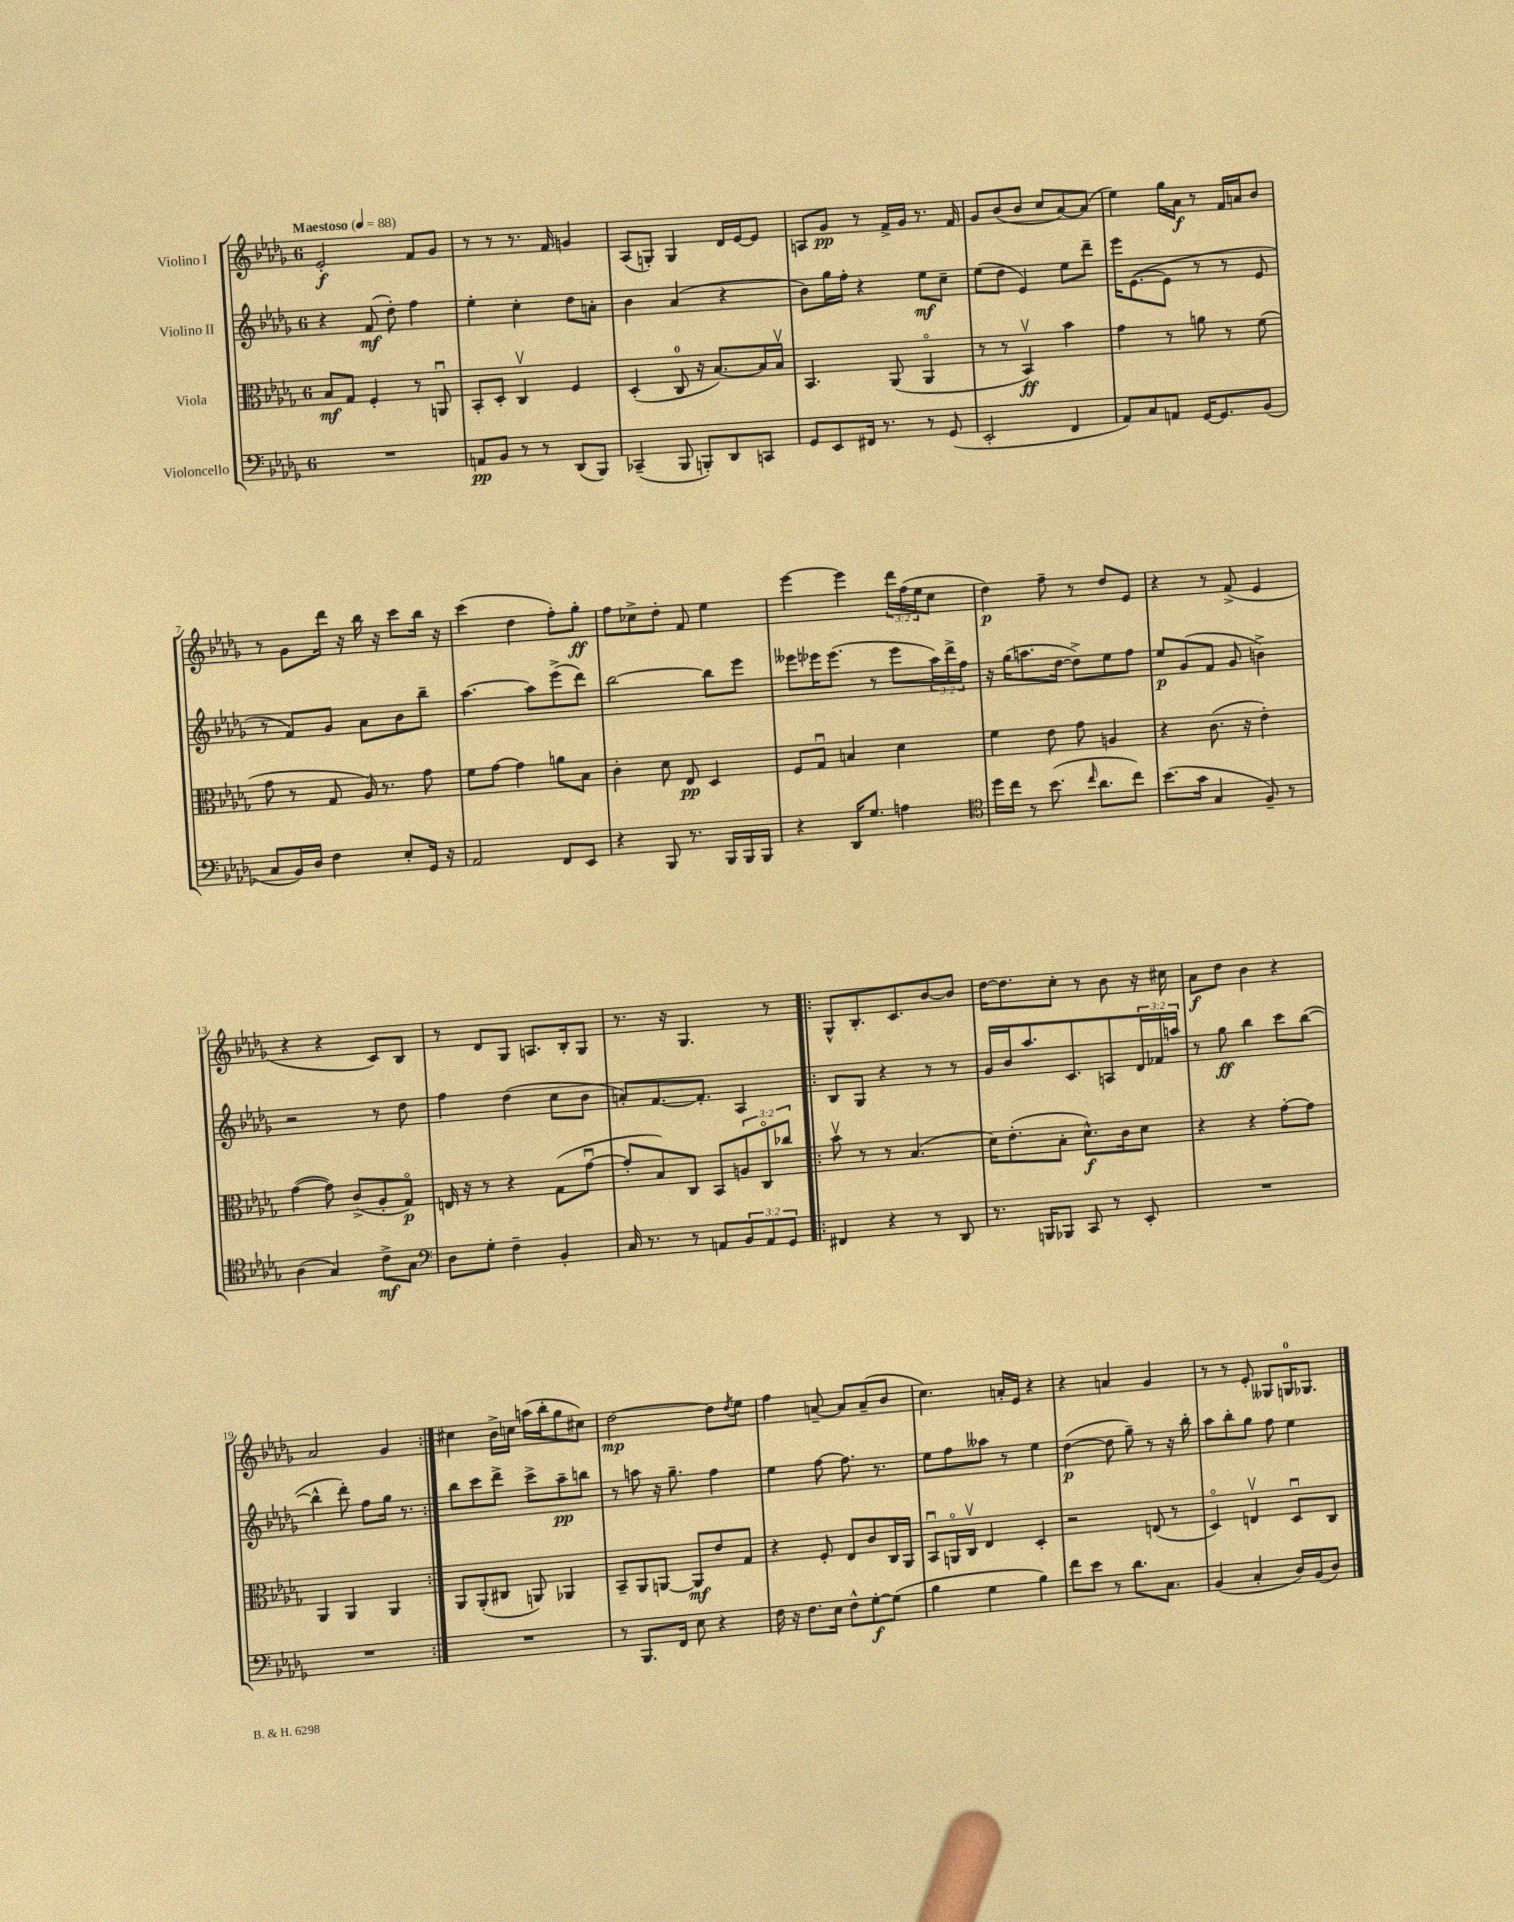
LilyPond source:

<<
\new StaffGroup <<
\new Staff = "s0" \with { instrumentName = "Violino I" } {
    \clef treble \key des \major \once \override Staff.TimeSignature.style = #'single-digit \time 6/8 \override Staff.TupletNumber.text = #tuplet-number::calc-fraction-text \tempo "Maestoso" 4 = 88
    ees'2-.\f f'8 ges'8 |
    r8 r8 r8. f'16 g'4 |
    aes8( g8-.) g4 des'16 ees'16~ ees'8 |
    a8 ges'8\pp r8 f'16-> ges'16 r8. f'16 |
    ges'8 bes'8( bes'8 c''8 aes'8~) aes'8( |
    ees''4) ges''16 aes'16\f r8 f'16 a'16 bes'8 |
    r8 ges'8 des'''16 r16 bes''16 r16 c'''8 bes''16 r16 |
    c'''4( des''4 f''8-.) ges''8-.\ff |
    f''8 ces''8-> des''8-. f'8 ees''4 |
    ees'''4~ ees'''4 \tuplet 3/2 { des'''16 f''16( ees''16 } c''8 |
    des''4\p) f''8-- r8 des''8 ees'8 |
    r4 r8 f'8->( ees'4 |
    r4 r4 c'8) bes8 |
    r8 des'8 ges8 a8. bes16-. ges8 |
    r8. r16 ges4. r8 |
    \repeat volta 2 { ges8-^ bes8.-. c'8. bes'8~ bes'8 |
    des''16~ des''8. c''8-. r8 bes'8 r16 cis''16 |
    aes'8\f des''8 bes'4 r4 |
    aes'2 ges'4 | }
    cis''4 bes'16-> c''16 a''16( bes''16-. ges''8 cis''8) |
    des''2~\mp des''8 \acciaccatura { des''8 } ees''8 |
    f''4 a'8~-- a'8 a'8--( bes'8 |
    c''4.) a'16-. ees'16 r4 |
    r4 a'4 ges'4 |
    r8 r8 ees'8-. geses8 g16-0 ges8. \bar "|." |
}
\new Staff = "s1" \with { instrumentName = "Violino II" } {
    \clef treble \key des \major \once \override Staff.TimeSignature.style = #'single-digit \time 6/8 \override Staff.TupletNumber.text = #tuplet-number::calc-fraction-text
    r4 f'8\mf( des''8-.) f''4 |
    ees''4-. c''4-. des''8 a'8-. |
    bes'4 aes'4( r4 |
    bes'8) ges''16 f''16-. r4 ees''8\mf c''8-- |
    ees''8( des''8 ees'4) ees''8 des'''8-- |
    ees'''16 ees'8.~( ees'8 r8 r8 ees'8 |
    r8 f'8) ges'8 aes'8 bes'8 bes''8-- |
    aes''4.~ aes''8 ees'''8->( des'''8) |
    bes''2~ bes''8 ees'''8 |
    eeses'''8 ees'''16 ees'''8.( r8 ees'''8 \tuplet 3/2 { aes''16) des'''16-> f''16 } |
    r16 ges''16( a''8. des''16~ des''8->) ees''8 f''8 |
    ees''8\p ges'8( f'8 ges'8 b'4->) |
    r2 r8 des''8 |
    f''4 des''4( c''8 bes'8 |
    a'8-.) f'8.~ f'8.-. aes4 |
    \repeat volta 2 { bes8 ges8 r4 r8 r8 |
    ges'16 bes'16 aes''8. c'8. a8 \tuplet 3/2 { des'16 fes'16 a''16 } |
    r8 ges''8\ff bes''4 c'''8 bes''8~( |
    bes''4-^ des'''8-.) f''8 ges''16 r8. | }
    bes''8 c'''8 des'''8-> c'''8-> aes''8--\pp b''8 |
    r8 a''8 r16 ges''8.-- f''4 |
    ees''4 f''8~ f''8. r8. |
    ees''8 f''8 aeses''8 r8 ees''4 |
    des''4~\p( des''8 ges''8--) r8 r16 bes''16-. |
    aes''8 bes''8-. ges''8 f''8 ees''4 \bar "|." |
}
\new Staff = "s2" \with { instrumentName = "Viola" } {
    \clef alto \key des \major \once \override Staff.TimeSignature.style = #'single-digit \time 6/8 \override Staff.TupletNumber.text = #tuplet-number::calc-fraction-text
    bes8\mf ges8 f4-. r8 a,8\downbow |
    bes,8-. des8-. c4\upbow f4 |
    des4-.( c8-0 r16 bes8.~) bes16 bes16\upbow |
    bes,4. aes,8( aes,4\flageolet |
    r8 r8 bes,4\upbow\ff) bes'4 |
    ges'4 r8 a'8 r8 f'8( |
    ges'8 r8 ges8 aes16) r8. ges'8 |
    f'8 ges'8~ ges'4 a'8 bes8 |
    c'4-. des'8 ees8\pp des4 |
    f8 ges8\downbow b4 des'4 |
    f'4 ees'8 ges'8 a4 |
    r4 c'8.( r16 ees'4-.) |
    ges'4~( ges'8) c'8->( aes8-. ges8\flageolet\p) |
    e16 r16 r8 r4 ges8( ges'8~\downbow |
    ges'8-. bes8) c8 bes,8 \tuplet 3/2 { a8 c8\flageolet ces''8 } |
    \repeat volta 2 { bes'8\upbow r8 r8 bes4.( |
    des'16) ees'8.-.( bes8-. des'8.-^\f) c'16 des'8 |
    r4 r4 ges'8~-. ges'8 |
    aes,4 aes,4 aes,4 | }
    aes,8 aes,8-.( cis8 a,8) aes,4 |
    bes,8-- aes,8 a,8~ a,8\mf ees'8 ges8 |
    r4 f8-. ees8 c'8 c16 aes,16 |
    bes,8\downbow a,16\flageolet c16\upbow ees4 des4-. |
    r2 e8( r8 |
    des4\flageolet) e4\upbow des8\downbow c8 \bar "|." |
}
\new Staff = "s3" \with { instrumentName = "Violoncello" } {
    \clef bass \key des \major \once \override Staff.TimeSignature.style = #'single-digit \time 6/8 \override Staff.TupletNumber.text = #tuplet-number::calc-fraction-text
    R2. |
    a,8\pp bes,8 r8 r8 des,8( bes,,8) |
    ces,4--( bes,,8 b,,8-.) des,8 c,8 |
    ges,8 ees,8 fis,16 r8. r8 ges,8( |
    ees,2-. f,4 |
    aes,8) c8 a,8 ges,16~ ges,8. bes,8( |
    c8 bes,16) des16 f4 ees8-. ges,16 r16 |
    aes,2 f,8 ees,8 |
    r4 bes,,8 r8. bes,,16 bes,,16 bes,,16 |
    r4 des,16 ges8. a4 |
    \clef tenor des''16 c''16 r8 bes'8.( \grace { c''16 } aes'8. c''8) |
    bes'8.( ges'16 ges4 f8--) r8 |
    aes4( ges4) c'8->\mf ges8 |
    \clef bass des8 ges8-. f4-- bes,4-. |
    c16 r8. r8 a,8 \tuplet 3/2 { bes,8 a,8 ges,8 } |
    \repeat volta 2 { fis,4 r4 r8 des,8 |
    r8. b,,16 bes,,8 c,8 r8 ees,8-. |
    R2. |
    R2. | }
    R2. |
    r8 bes,,8. f,16 ees8 r4 |
    f16 r16 f8. ees16 f8-^ ges8~-.\f ges8( |
    bes4 ges4 bes4) |
    f'8 ees'8 r8 des'8. c8. |
    bes,4( c4-. des16) bes,16( des8) \bar "|." |
}
>>
>>
